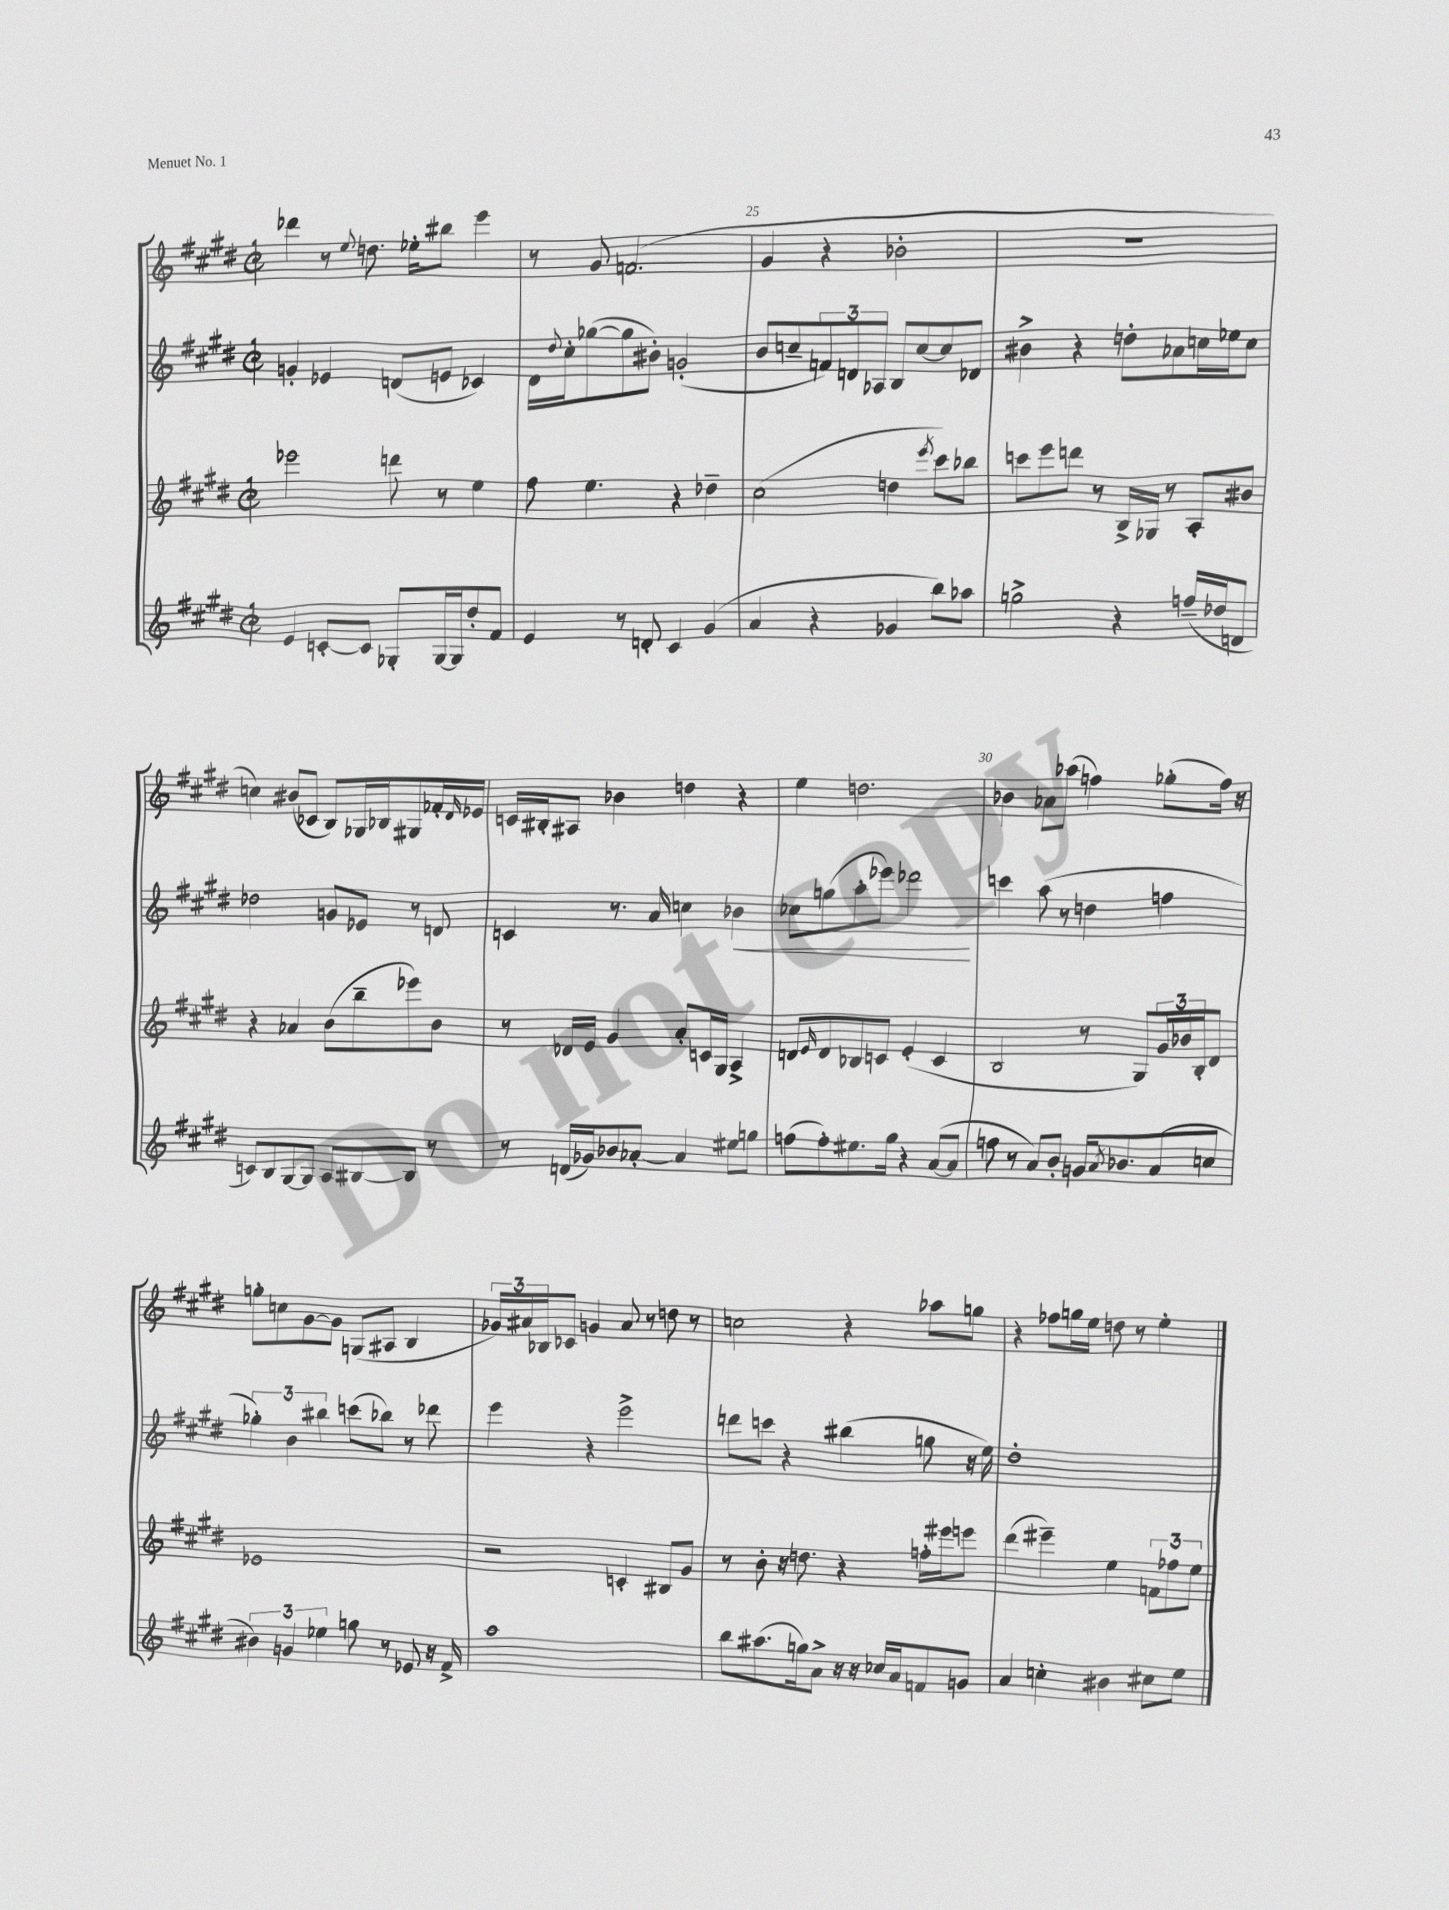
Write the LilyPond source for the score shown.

<<
\new StaffGroup <<
\new Staff = "s0" {
    \clef treble \key e \major \defaultTimeSignature \time 2/2
    des'''4 r8 \appoggiatura { e''8 } d''8. ees''16-. bis''8 e'''4 |
    r8 gis'8 f'2.( |
    gis'4 r4 bes'2-. |
    R1 |
    c''4) bis'8( ces'8 b8) ges16 bes16 gis8 fes'16-. \grace { dis'16 } ees'16 |
    c'16 bis16-. ais8 bes'4 d''4 r4 |
    e''4 d''2. |
    bes'4 aes'8 aes''8( f''4) ges''8-.( f''16) r16 |
    g''8-. c''8 gis'8~ gis'8 g8( ais8 b4 |
    \tuplet 3/2 { ges'16) ais'16 bes16 } ces'8 g'4 ais'8 r8 d''8 r8 |
    c''2 r4 aes''8 g''8 |
    r4 fes''8 g''16 e''16 d''8 r8 e''4-. \bar "|." |
}
\new Staff = "s1" {
    \clef treble \key e \major \defaultTimeSignature \time 2/2
    g'4-. ees'4 d'8( e'8 ces'4) |
    dis'16 \appoggiatura { dis''8 } cis''16-. ges''8~( ges''8 bis'8-.) g'2-.( |
    b'8 c''8-- \tuplet 3/2 { f'8) d'8 aes8 } b8 c''8~ c''8 des'8 |
    bis'4-> r4 d''8-. aes'8 c''16 ees''16 c''8 |
    des''2 g'8 ees'8 r8 d'8 |
    c'4 r8. a'16 c''4 bes'4\< |
    ces''8 g''8( a''8-. ees'''8) des'''2\! |
    c'''4 a''8( r8 d''4 f''4 |
    \tuplet 3/2 { ges''4-.) b'4 bis''4 } c'''8( bes''8) r8 des'''8 |
    e'''4 r4 e'''2-> |
    d'''8 c'''8 r4 bis''4( g''8 r16 e''16) |
    dis''1-. \bar "|." |
}
\new Staff = "s2" {
    \clef treble \key e \major \defaultTimeSignature \time 2/2
    ees'''2 d'''8 r8 e''4 |
    fis''8 e''4. r4 des''4-- |
    cis''2( d''4 \acciaccatura { e'''8 } cis'''8) bes''8 |
    c'''8 e'''8 d'''8 r8 b16-> ges16 r8 a8-. bis'8 |
    r4 aes'4 b'8( b''8-- ees'''8) b'8 |
    r8 des'16 e'16 gis'4 a'8-. c'16 gis16 a4-> |
    d'8 \grace { e'16 } d'8 bes8 c'8 e'4-.( c'4 |
    b2 r8 gis8) \tuplet 3/2 { gis'16 bes'16 b16-. } dis'8 |
    ees'1 |
    r2 c'4-. bis8 gis'8 |
    r8 b'8-. r16 d''8. r4 f''16-. eis'''16 e'''8 |
    dis'''4( eis'''4--) e''4 \tuplet 3/2 { f'8 fes''8 e''8 } \bar "|." |
}
\new Staff = "s3" {
    \clef treble \key e \major \defaultTimeSignature \time 2/2
    e'4 c'8~-. c'8 ges8-. ges16~ ges16 dis''8-. fis'8 |
    e'4 r8 d'8-. cis'4 gis'4( |
    a'4 r4 ges'4 b''8) aes''8 |
    g''2-> r4 f''16--( des''16 d'8 |
    c'8) b8 gis8~ gis8 a8 bis8~ bis8 r8 |
    r8 d'16( ges'16) bes'8 aes'8~-. aes'4 eis''8 g''8 |
    f''8( f''8-.) eis''8. gis''16 r4 a'8~( a'8 |
    f''8 r8 a'8) b'8-. g'16 \acciaccatura { a'8 } bes'8. a'8( c''8 |
    \tuplet 3/2 { bis'4) g'4 ees''4 } g''8 r8 ees'8 r16 fis'16-> |
    a''1 |
    b''8 ais''8.( g''16) a'8-> r16 r16 ces''16 a'16 f'8 g'8 |
    a'4 c''4-. bis'4 cis''8 e''8 \bar "|." |
}
>>
>>
\layout { \context { \Score currentBarNumber = #23 \override BarNumber.break-visibility = ##(#f #t #t) barNumberVisibility = #(every-nth-bar-number-visible 5) } }
